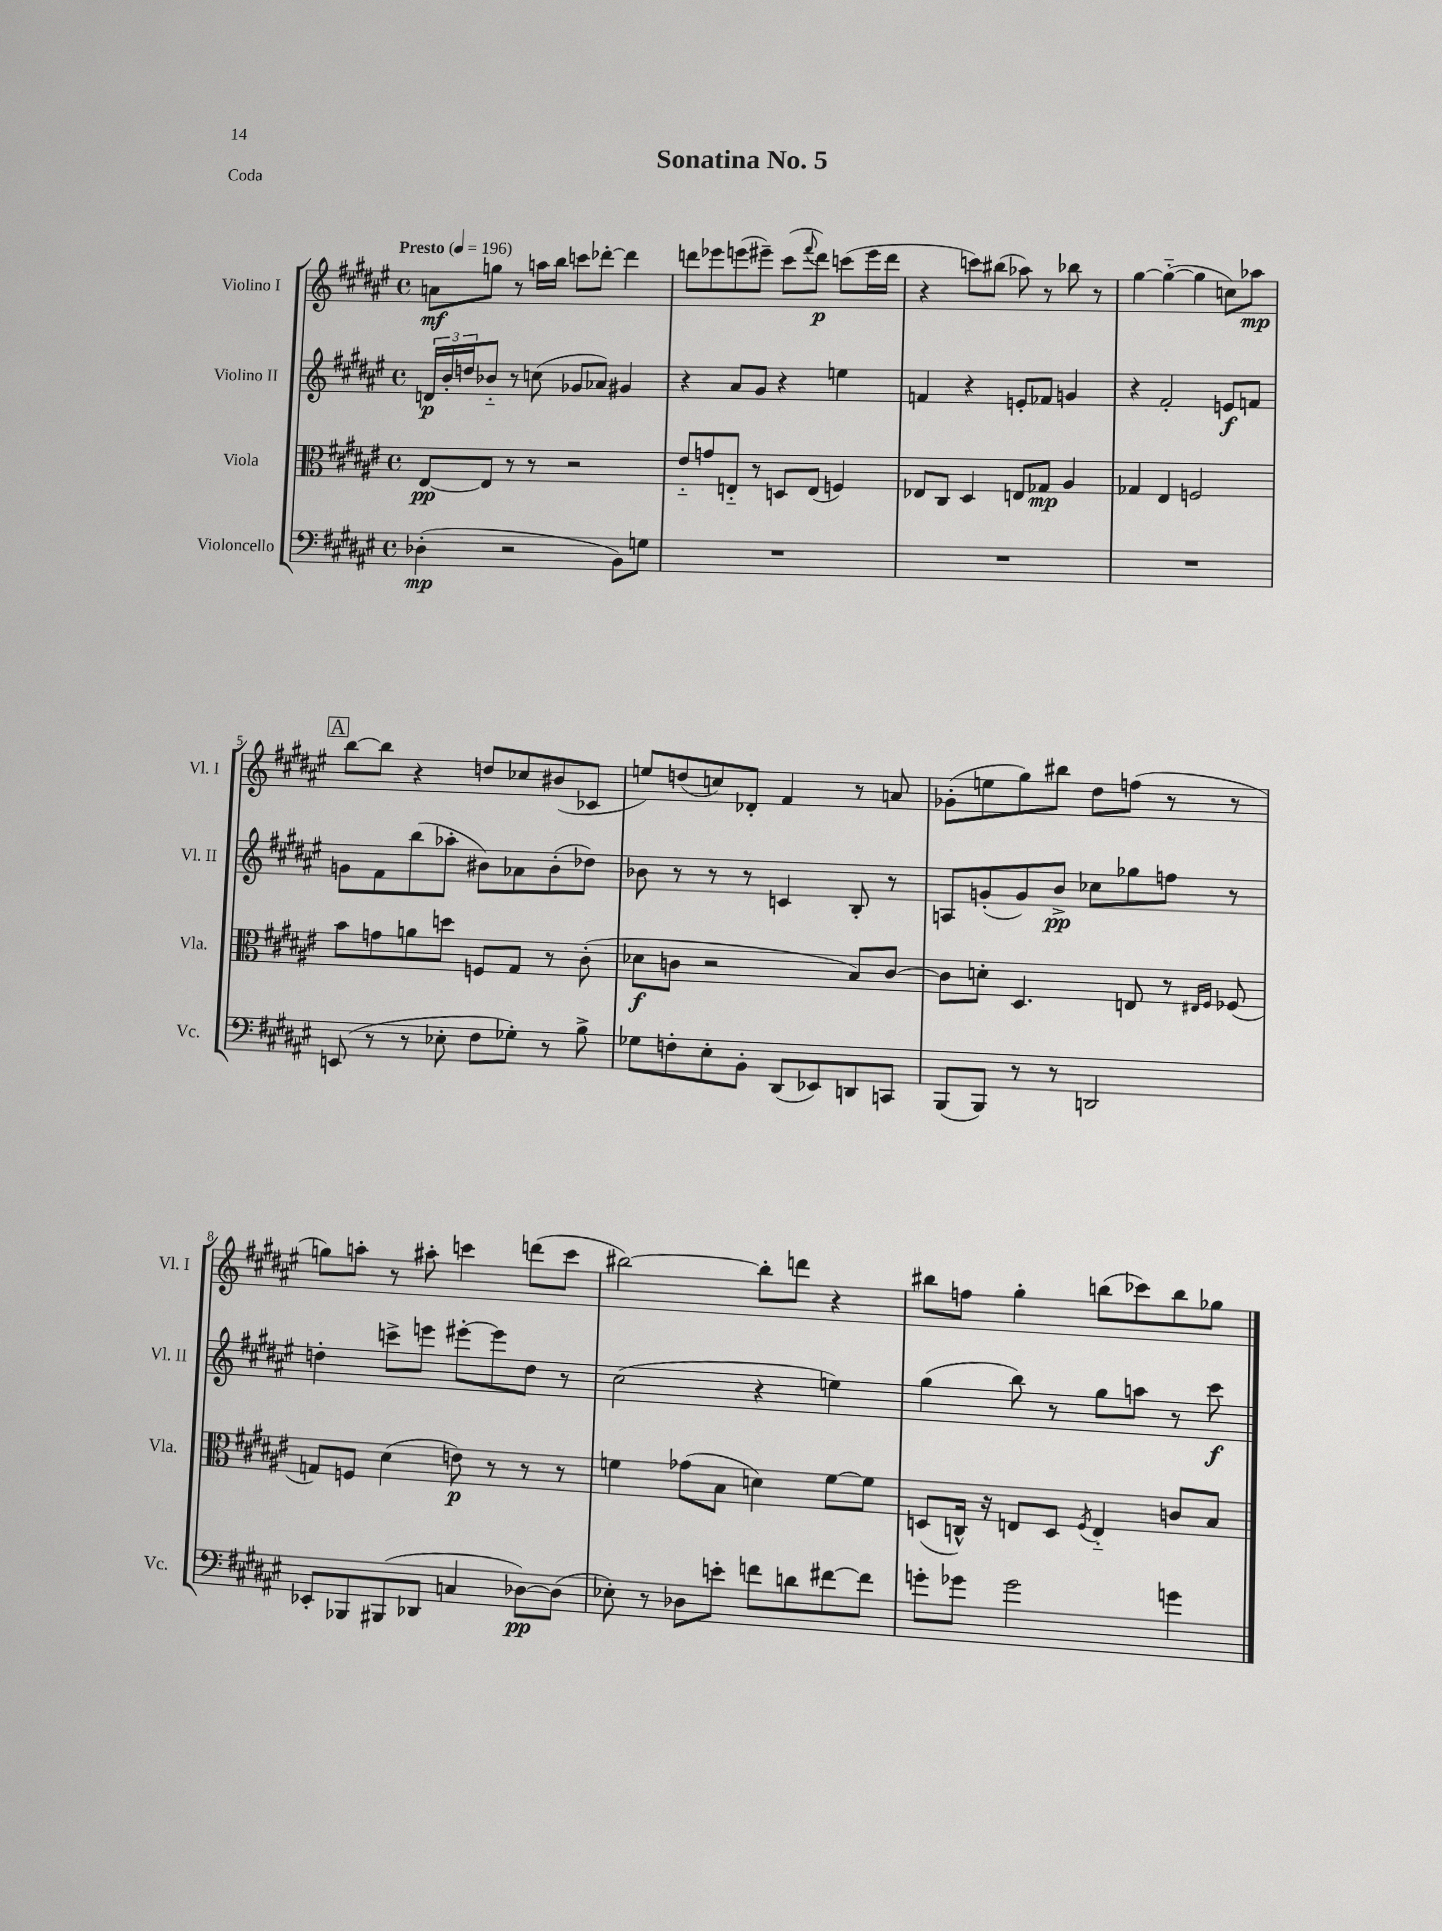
\header { title = "Sonatina No. 5" piece = "Coda" }
<<
\new StaffGroup <<
\new Staff = "s0" \with { instrumentName = "Violino I" shortInstrumentName = "Vl. I" } {
    \clef treble \key fis \major \defaultTimeSignature \time 4/4 \tempo "Presto" 4 = 196
    a'8\mf g''8 r8 a''16 b''16 c'''8 des'''8~-. des'''4 |
    d'''8 ees'''8 e'''8( eis'''8--) cis'''8( \appoggiatura { fis'''8 } d'''8\p) c'''8( eis'''16 d'''16 |
    r4 c'''8) bis''8( aes''8) r8 bes''8 r8 |
    gis''4~ gis''4~-_( gis''4 c''8) aes''8\mp |
    \mark \markup { \box "A" } b''8~ b''8 r4 d''8 ces''8 bis'8( ces'8 |
    e''8) d''8( c''8) des'8-. fis'4 r8 a'8 |
    ges'8-.( e''8 gis''8) bis''8 dis''8 f''8( r8 r8 |
    g''8) a''8-. r8 ais''8-. c'''4 d'''8( c'''8 |
    bis''2~) bis''8-. d'''8 r4 |
    bis''8 f''8 gis''4-. b''8( ces'''8) b''8 ges''8 \bar "|." |
}
\new Staff = "s1" \with { instrumentName = "Violino II" shortInstrumentName = "Vl. II" } {
    \clef treble \key fis \major \defaultTimeSignature \time 4/4
    \tuplet 3/2 { d'16\p b'16-. d''16 } bes'8-_ r8 c''8( ges'8 aes'8) gis'4 |
    r4 ais'8 gis'8 r4 e''4 |
    f'4 r4 e'8-. fes'8 g'4 |
    r4 fis'2-. e'8\f f'8 |
    \mark \markup { \box "A" } g'8 fis'8 b''8( aes''8-. bis'8) aes'8 bis'8-.( des''8) |
    bes'8 r8 r8 r8 c'4 b8-. r8 |
    a8 g'8-.( g'8) b'8->\pp ces''8 ges''8 f''8 r8 |
    d''4-. c'''8-> e'''8 eis'''8~-. eis'''8 d''8 r8 |
    cis''2( r4 e''4) |
    gis''4( b''8) r8 gis''8 a''8 r8 cis'''8\f \bar "|." |
}
\new Staff = "s2" \with { instrumentName = "Viola" shortInstrumentName = "Vla." } {
    \clef alto \key fis \major \defaultTimeSignature \time 4/4
    eis8~\pp eis8 r8 r8 r2 |
    eis'8-_ g'8 e8-_ r8 d8 e8( f4) |
    ees8 cis8 dis4 e8 ges8\mp ais4 |
    ges4 eis4 f2 |
    \mark \markup { \box "A" } b'8 g'8 a'8 d''8 f8 gis8 r8 cis'8-.( |
    des'8\f c'8 r2 b8) c'8~ |
    c'8 d'8-. dis4. e8 r8 \grace { eis16 fis16 } fes8( |
    g8) f8 dis'4( e'8\p) r8 r8 r8 |
    f'4 ges'8( b8 d'4) f'8~ f'8 |
    d8( c16-^) r16 e8 d8 \acciaccatura { fis8 } e4-_ c'8 b8 \bar "|." |
}
\new Staff = "s3" \with { instrumentName = "Violoncello" shortInstrumentName = "Vc." } {
    \clef bass \key fis \major \defaultTimeSignature \time 4/4
    des4-.\mp( r2 b,8) g8 |
    R1 |
    R1 |
    R1 |
    \mark \markup { \box "A" } e,8( r8 r8 ees8-. fis8 ges8-.) r8 b8-> |
    ges8 f8-. eis8-. b,8-. dis,8( ees,8) d,8 c,8 |
    b,,8( b,,8) r8 r8 d,2 |
    ees,8-. bes,,8 bis,,8( des,8 c4 des8~\pp) des8( |
    ees8-.) r8 des8 e'8-. f'8 d'8 fis'8~ fis'8 |
    g'8-. ges'8 ges'2 g'4 \bar "|." |
}
>>
>>
